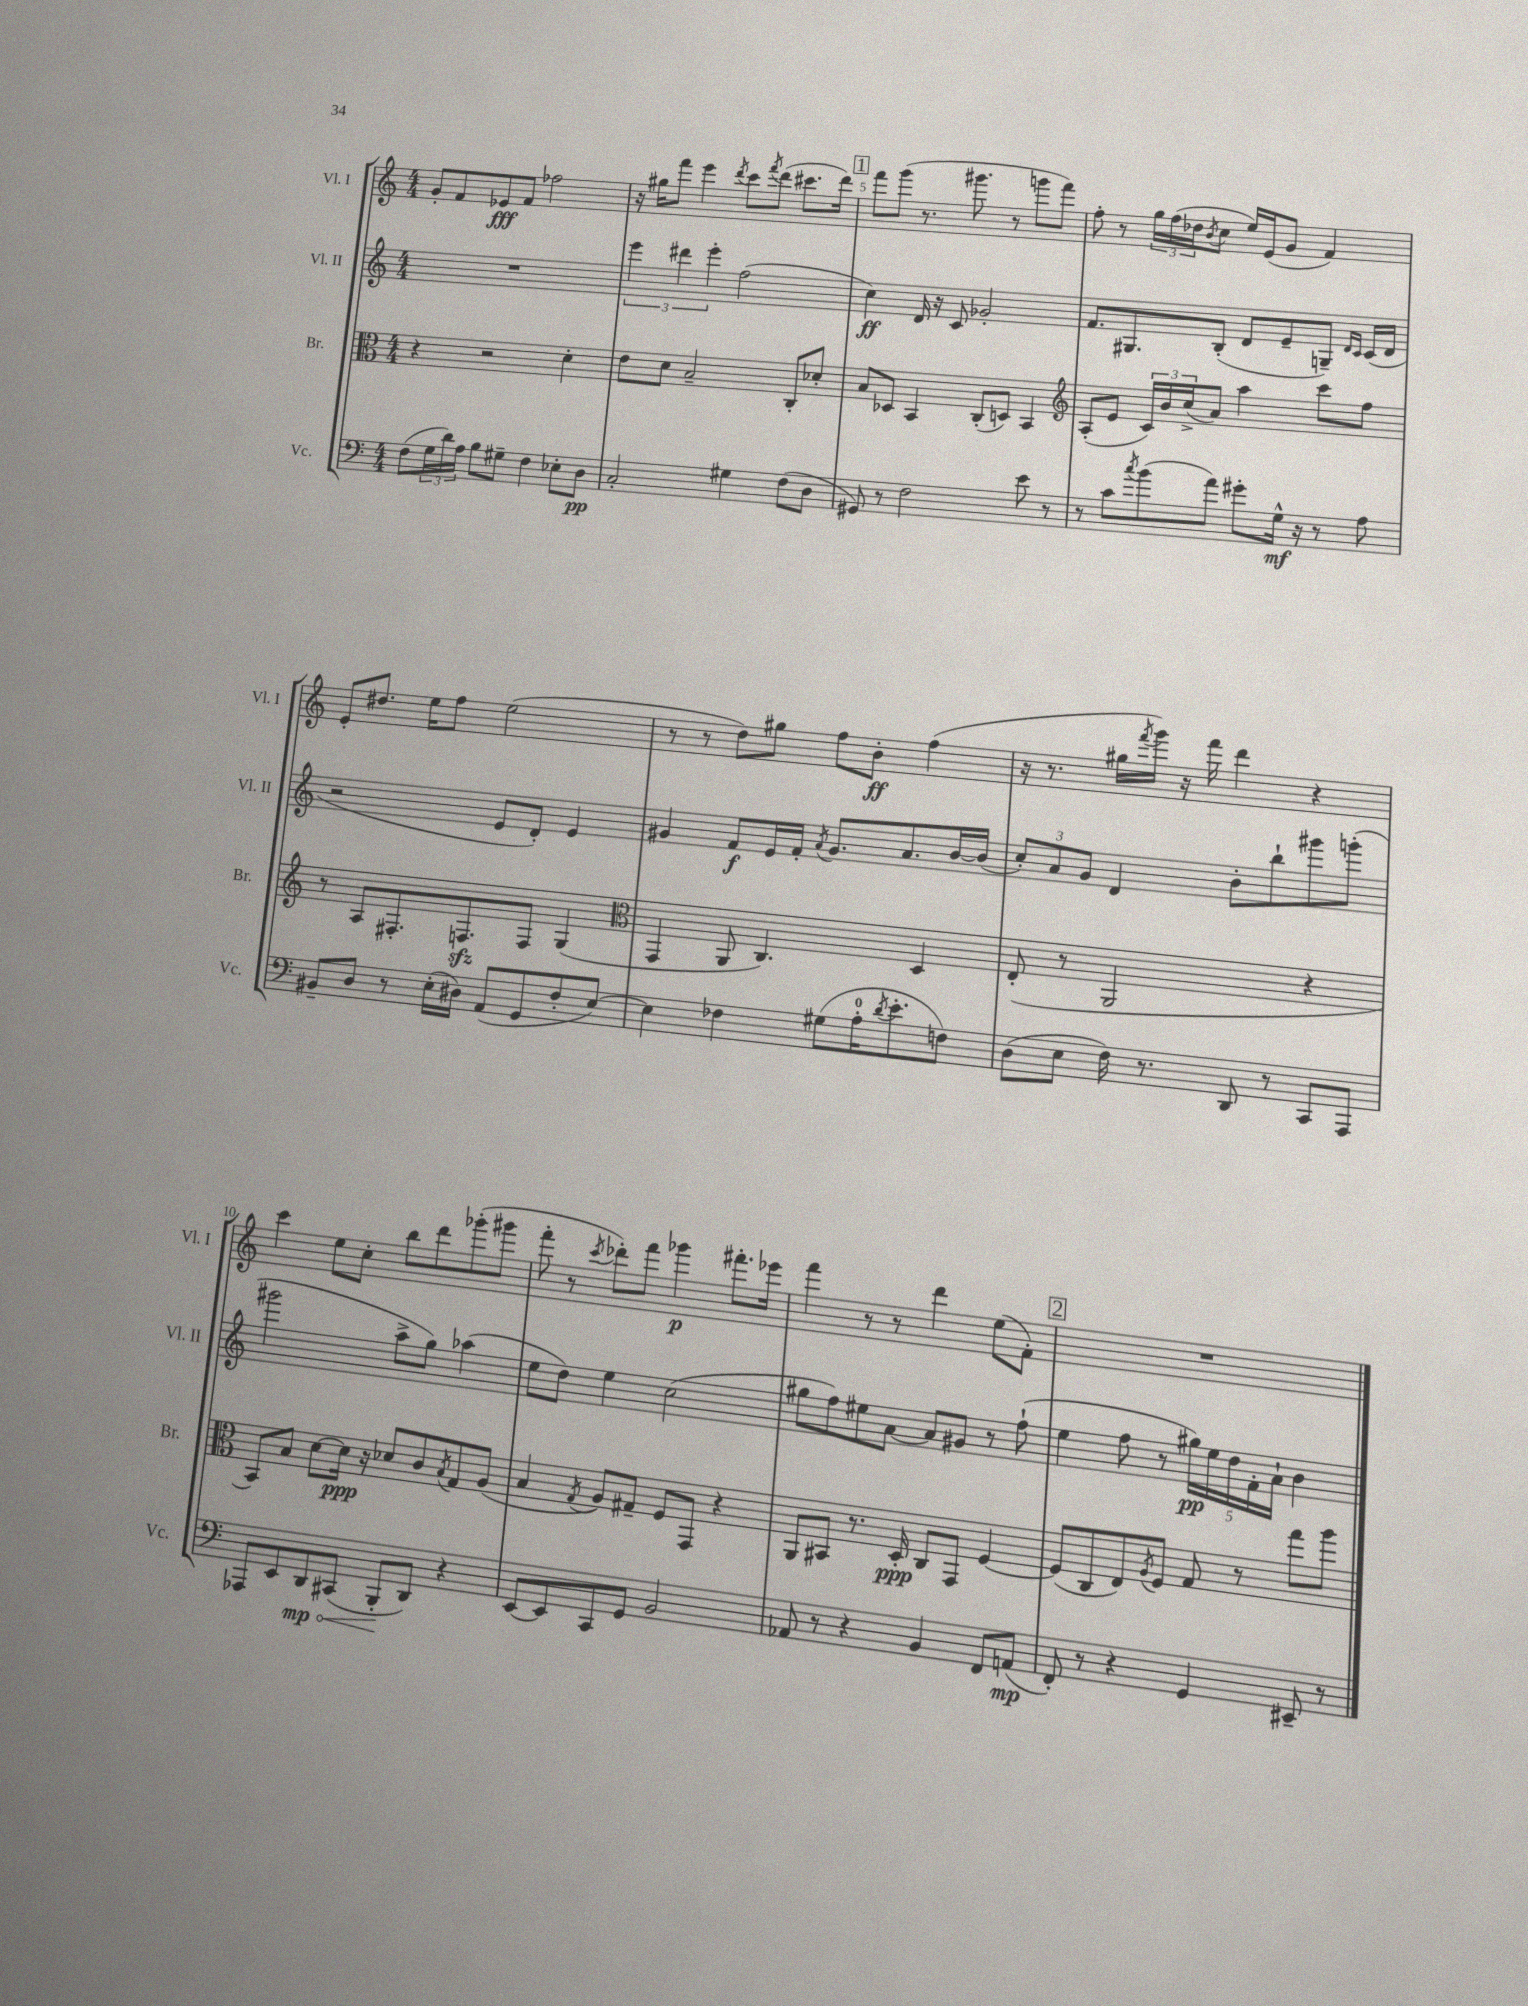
<<
\new StaffGroup <<
\new Staff = "s0" \with { instrumentName = "Vl. I" shortInstrumentName = "Vl. I" } {
    \clef treble \key c \major \numericTimeSignature \time 4/4
    g'8-. f'8 ees'8\fff f'8 fes''2 |
    r16 gis''16 f'''8 e'''4 \acciaccatura { d'''8 } c'''8 \acciaccatura { f'''8 } d'''8( cis'''8. d'''16) |
    \mark \markup { \box "1" } f'''8 g'''8( r8. gis'''8. r8 g'''8 f'''8) |
    f''8-. r8 \tuplet 3/2 { g''16 f''16( des''16 } \acciaccatura { b'8 } c''8 e''16) e'16( g'8 f'4) |
    e'8-. dis''8. e''16 f''8 e''2( |
    r8 r8 d''8) gis''8 f''8 b'8-.\ff f''4( |
    r16 r8. gis''16 \acciaccatura { f'''8 } g'''16) r16 f'''16 d'''4 r4 |
    c'''4 e''8 c''8-. b''8 d'''8 ges'''8-.( gis'''8 |
    f'''8-. r8 \acciaccatura { c'''8 } des'''8-.) f'''8 ges'''4\p fis'''8.-. ees'''16 |
    f'''4 r8 r8 d'''4 e''8( f'8-.) |
    \mark \markup { \box "2" } R1 \bar "|." |
}
\new Staff = "s1" \with { instrumentName = "Vl. II" shortInstrumentName = "Vl. II" } {
    \clef treble \key c \major \numericTimeSignature \time 4/4
    R1 |
    \tuplet 3/2 { e'''4 dis'''4 e'''4-. } f''2( |
    \mark \markup { \box "1" } c''4\ff) d'16 r16 c'8 ges'2-. |
    f'8. gis8. b8-.( d'8 e'8-- g8--) \grace { d'16 c'16 } c'16( d'16 |
    r2 e'8 d'8-.) e'4 |
    gis'4 f'8\f e'16 f'16-. \acciaccatura { a'8 } gis'8. a'8. b'16~ b'16( |
    \tuplet 3/2 { c''8-.) a'8 g'8 } d'4 b'8-. b''8-! gis'''8 g'''8-.( |
    gis'''2 a''8-> g''8) aes''4( |
    e''8 d''8) e''4 c''2( |
    gis''8 f''8) eis''8 a'8~ a'8 gis'8 r8 f''8-!( |
    \mark \markup { \box "2" } e''4 f''8 r8 \tuplet 5/4 { gis''16\pp) e''16 d''16 f'16-. a'16-! } b'4 \bar "|." |
}
\new Staff = "s2" \with { instrumentName = "Br." shortInstrumentName = "Br." } {
    \clef alto \key c \major \numericTimeSignature \time 4/4
    r4 r2 d'4-. |
    e'8 d'8 b2-- c8-. des'8-. |
    \mark \markup { \box "1" } b8 des8 b,4 c8-.( d8) b,4 |
    \clef treble a8-.( e'8 \tuplet 3/2 { c'16) b'16 c''16->( } a'8) a''4 c'''8 f''8 |
    r8 a8 fis8.-. f8.\sfz f8 g4( |
    \clef alto g,4 a,8 c4.) d4 |
    e8-.( r8 a,2 r4 |
    b,8) b8 d'8~ d'16\ppp r16 des'8 c'8 \acciaccatura { b8 } g8 a8( |
    b4 \acciaccatura { g8 } a8) gis8-- f8 g,8 r4 |
    a,8 bis,8 r8. d16-.\ppp c8 g,8 f4~ |
    \mark \markup { \box "2" } f8( c8 e8) \acciaccatura { a8 } f8 g8 r8 g''8 a''8 \bar "|." |
}
\new Staff = "s3" \with { instrumentName = "Vc." shortInstrumentName = "Vc." } {
    \clef bass \key c \major \numericTimeSignature \time 4/4
    f8( \tuplet 3/2 { g16 d'16) a16 } b8 gis8-- f4 ees8-. d8\pp |
    c2-. gis4 f8( d8 |
    \mark \markup { \box "1" } gis,8) r8 f2 e'8 r8 |
    r8 c'8 \acciaccatura { c''8 } b'8( a'8) gis'8-. g16-^\mf r16 r8 a8 |
    bis,8-- d8 r8 e16-.( dis16) a,8( g,8 f8-. e8~) |
    e4 fes4 gis8( a16-0-. \acciaccatura { d'8 } e'8.-. f8) |
    d8( e8 f16) r8. d,8 r8 c,8 a,,8 |
    aes,,8 e,8 \once \override Hairpin.circled-tip = ##t d,8\mp\< cis,8( b,,8-.\! d,8) r4 |
    e,8~ e,8 c,8 g,8 b,2 |
    aes,8 r8 r4 b,4 f,8 a,8\mp( |
    \mark \markup { \box "2" } f,8-.) r8 r4 g,4 eis,8-- r8 \bar "|." |
}
>>
>>
\layout { \context { \Score currentBarNumber = #3 \override BarNumber.break-visibility = ##(#f #t #t) barNumberVisibility = #(every-nth-bar-number-visible 5) } }
